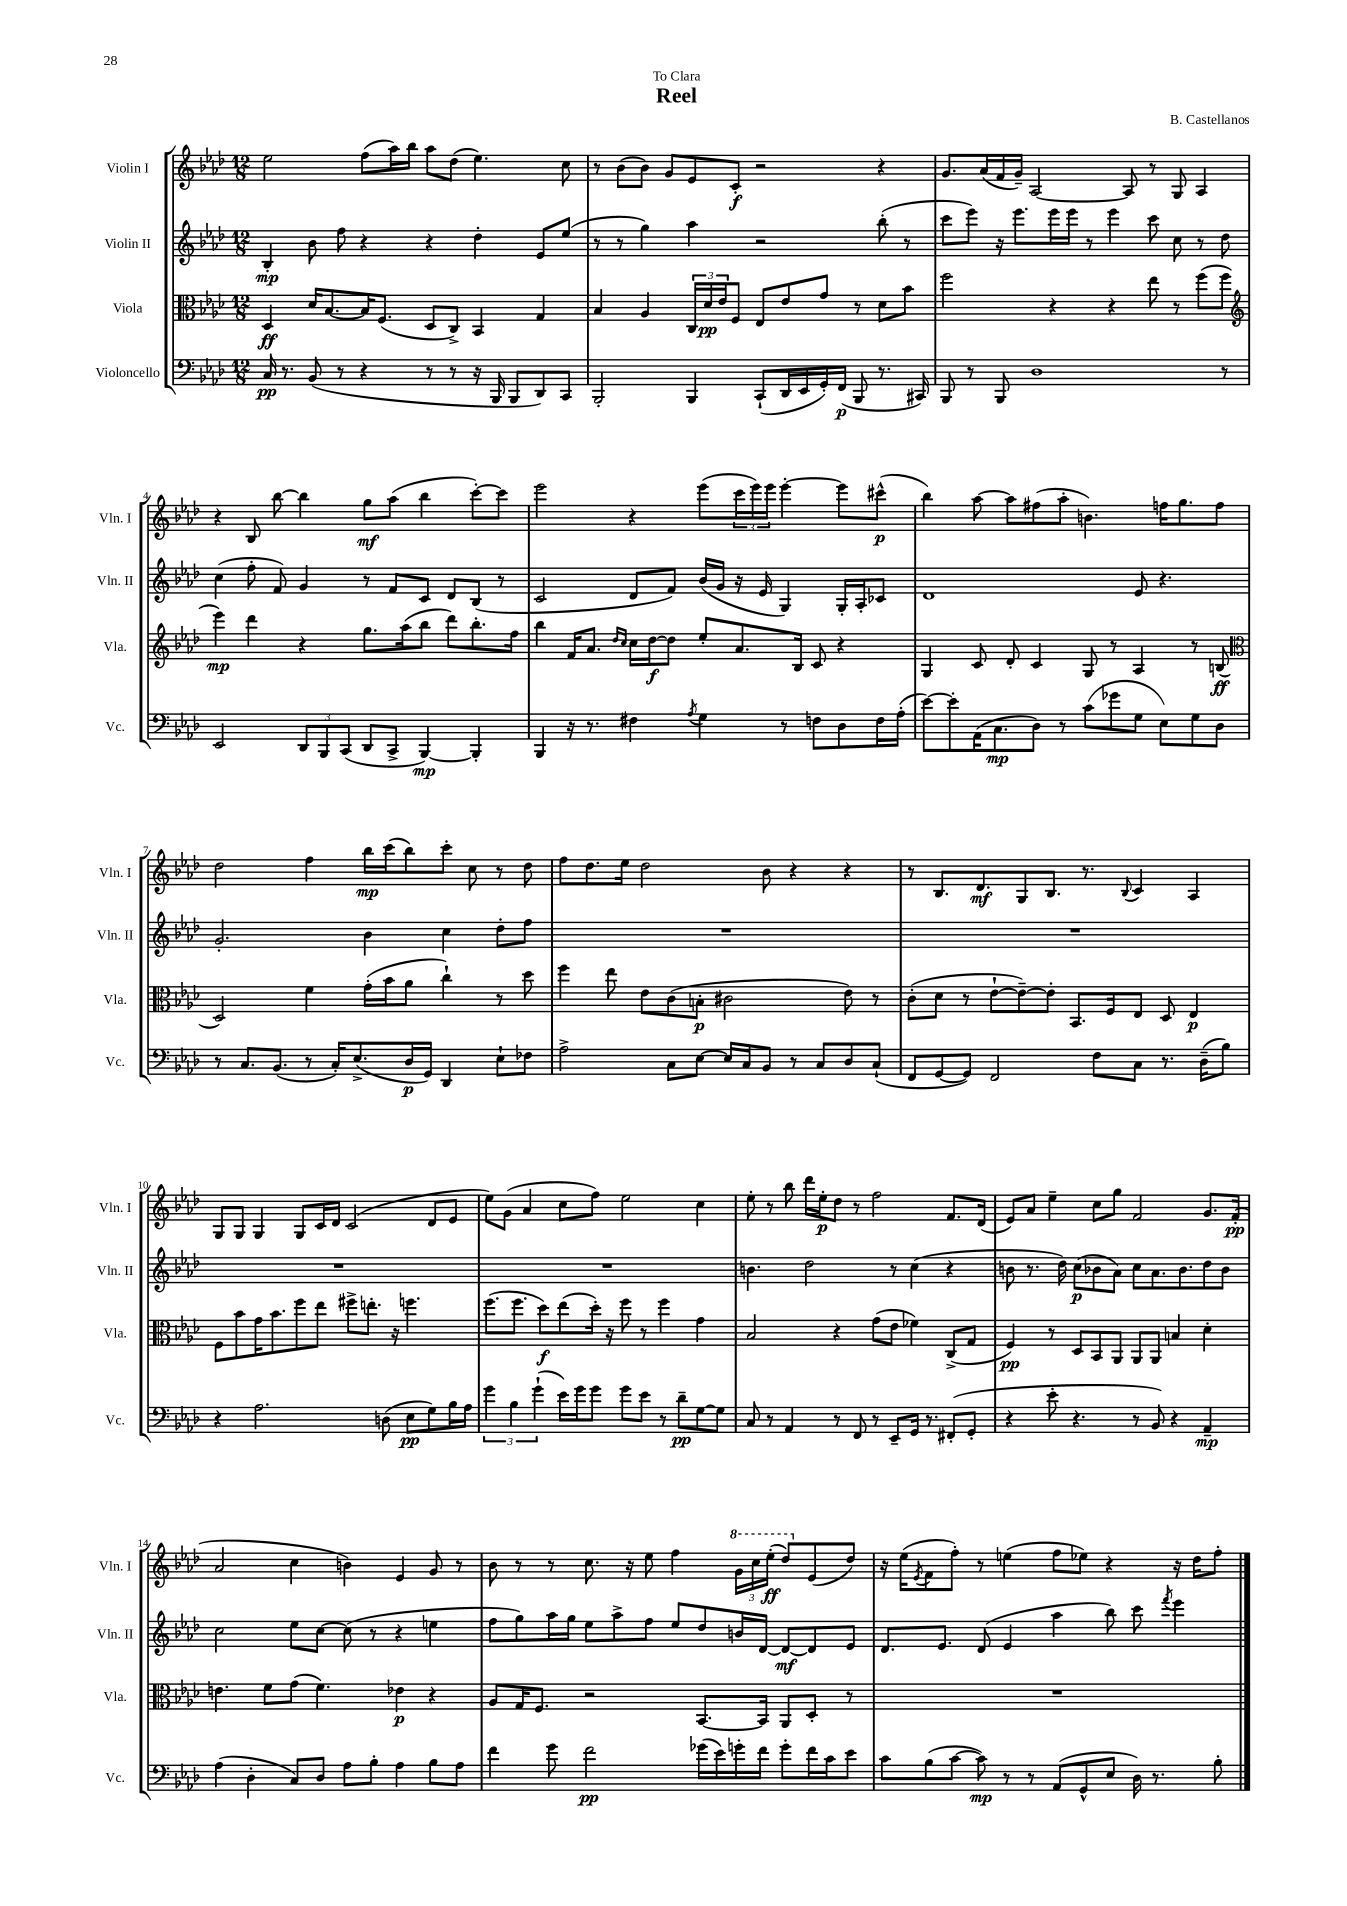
\header { title = "Reel" composer = "B. Castellanos" dedication = "To Clara" }
<<
\new StaffGroup <<
\new Staff = "s0" \with { instrumentName = "Violin I" shortInstrumentName = "Vln. I" } {
    \clef treble \key aes \major \numericTimeSignature \time 12/8
    ees''2 f''8( aes''16) bes''16 aes''8 des''8( ees''4.) c''8 |
    r8 bes'8( bes'8) g'8 ees'8 c'8-.\f r2 r4 |
    g'8. aes'16( f'16 g'16--) aes2~ aes8 r8 g8 aes4 |
    r4 bes8 bes''8~ bes''4 g''8\mf aes''8( bes''4 c'''8~-.) c'''8 |
    ees'''2 r4 ees'''8( \tuplet 3/2 { c'''16 ees'''16) ees'''16 } ees'''4~-. ees'''8 cis'''8-^\p( |
    bes''4) aes''8~ aes''8 fis''8( aes''8-. b'4.) f''16 g''8. f''8 |
    des''2 f''4 bes''16\mp c'''16( bes''8) c'''8-. c''8 r8 des''8 |
    f''8 des''8. ees''16 des''2 bes'8 r4 r4 |
    r8 bes8. des'8.\mf g8 bes8. r8. \appoggiatura { bes8 } c'4 aes4 |
    g8 g8 g4 g8 c'16 des'16 c'2( des'8 ees'8 |
    ees''8) g'8( aes'4 c''8 f''8) ees''2 c''4 |
    ees''8-. r8 bes''8 des'''16 ees''16-.\p des''8 r8 f''2 f'8. des'16( |
    ees'8) aes'8 ees''4-- c''8 g''8 f'2 g'8. f'16-.\pp( |
    aes'2 c''4 b'4) ees'4 g'8 r8 |
    bes'8 r8 r8 c''8. r16 ees''8 f''4 \tuplet 3/2 { \ottava #1 g''16 c'''16 ees'''16-.\ff( } des'''8) \ottava #0 ees'8( des''8) |
    r16 ees''16( \acciaccatura { ees'8 } f'8 f''8-.) r8 e''4( f''8 ees''8) r4 r16 des''16 f''8-. \bar "|." |
}
\new Staff = "s1" \with { instrumentName = "Violin II" shortInstrumentName = "Vln. II" } {
    \clef treble \key aes \major \numericTimeSignature \time 12/8
    bes4-.\mp bes'8 f''8 r4 r4 des''4-. ees'8 ees''8( |
    r8 r8 g''4) aes''4 r2 bes''8-.( r8 |
    c'''8 ees'''8) r16 ees'''8. ees'''16 ees'''16 r8 ees'''4 c'''8 c''8 r8 des''8 |
    c''4( f''8-. f'8) g'4 r8 f'8 c'8 des'8 bes8( r8 |
    c'2 des'8 f'8) bes'16( g'16 r16 ees'16 g4) g16-. aes16-. ces'8 |
    des'1 ees'8 r4. |
    g'2.-. bes'4 c''4 des''8-. f''8 |
    R1. |
    R1. |
    R1. |
    R1. |
    b'4. des''2 r8 c''4( r4 |
    b'8 r8. des''16) c''8\p( bes'8 aes'8) c''8 aes'8. bes'8. des''8 bes'8 |
    c''2 ees''8 c''8~ c''8( r8 r4 e''4 |
    f''8 g''8) aes''16 g''16 ees''8 aes''8-> f''8 ees''8 des''8 b'16 des'16~ des'8~\mf des'8 ees'8 |
    des'8. ees'8. des'8( ees'4 aes''4 bes''8) c'''8 \acciaccatura { f'''8 } ees'''4 \bar "|." |
}
\new Staff = "s2" \with { instrumentName = "Viola" shortInstrumentName = "Vla." } {
    \clef alto \key aes \major \numericTimeSignature \time 12/8
    des4\ff des'16 bes8.~ bes16 f8.( des8 c8->) bes,4 g4 |
    bes4 aes4 \tuplet 3/2 { c16 des'16\pp ees'16 } f8 ees8 ees'8 g'8 r8 des'8 bes'8 |
    f''2 r4 r4 ees''8 r8 f''8( f''8 |
    \clef treble ees'''4\mp) des'''4 r4 g''8. aes''16( bes''8 des'''8) bes''8.-. f''16 |
    bes''4 f'16 aes'8. \grace { des''16 c''16 } c''16 des''16~\f des''8 ees''8-. aes'8. bes16 c'8 r4 |
    g4 c'8 des'8-. c'4 g8 r8 aes4 r8 b8\ff( |
    \clef alto des2) f'4 g'16-.( bes'16 aes'8 c''4-!) r8 des''8 |
    f''4 ees''8 ees'8 c'8( b8-.\p cis'2 ees'8) r8 |
    c'8-.( des'8 r8 ees'8~-! ees'8~--) ees'8-. bes,8. f16 ees8 des8 ees4\p |
    f8 bes'8 g'16 bes'8. f''8 ees''8 fis''8-> e''8.-. r16 f''4. |
    f''8.( f''8. des''8\f) ees''8( des''16-.) r16 f''8 r8 f''4 g'4 |
    bes2 r4 g'8( ees'8 fes'4) c8->( g8 |
    f4\pp) r8 des8 bes,8 aes,8 aes,8 aes,8 b4 des'4-. |
    e'4. f'8 g'8( f'4.) ees'4\p r4 |
    aes8 g16 f8. r2 bes,8.~ bes,16 aes,8 des8-. r8 |
    R1. \bar "|." |
}
\new Staff = "s3" \with { instrumentName = "Violoncello" shortInstrumentName = "Vc." } {
    \clef bass \key aes \major \numericTimeSignature \time 12/8
    c16\pp r8. bes,8( r8 r4 r8 r8 r16 bes,,16 bes,,8 des,8) c,8 |
    bes,,2-. bes,,4 c,8-!( des,16 ees,16 g,16-.) f,16\p( bes,,8 r8. cis,16) |
    bes,,8 r8 bes,,8 des1 r8 |
    ees,2 \tuplet 3/2 { des,8 bes,,8 c,8( } des,8 c,8-> bes,,4~\mp) bes,,4-. |
    bes,,4 r16 r8. fis4 \acciaccatura { aes8 } g4 r8 f8 des8 f16 aes16-.( |
    ees'8~) ees'8-. aes,16( c8.\mp des8) r8 c'8( ges'8 g8 ees8) g8 des8 |
    r8 c8. bes,8.( r8 c16-.) ees8.->( des16\p g,16) des,4 ees8-! fes8 |
    aes2-> c8 ees8~ ees16 c16 bes,8 r8 c8 des8 c8-!( |
    f,8 g,8~ g,8) f,2 f8 c8 r8. des16--( bes8) |
    r4 aes2. d8( ees8\pp g8) bes16 aes16 |
    \tuplet 3/2 { g'4 bes4 g'4-!( } ees'16) g'16 g'8 g'8 ees'8 r8 des'8--\pp g8~ g8 |
    c8 r8 aes,4 r8 f,8 r8 ees,8-- g,16 r8. fis,8-.( g,8-. |
    r4 ees'8-. r4. r8 bes,8) r4 aes,4--\mp |
    aes4( des4-. c8) des8 aes8 bes8-. aes4 bes8 aes8 |
    f'4 g'8 f'2\pp ges'16( ees'16) g'16-. f'16 g'8-. f'16 c'16 ees'8 |
    c'8 bes8( c'8~ c'8\mp) r8 r8 aes,8( g,8-^ ees8 des16) r8. bes8-. \bar "|." |
}
>>
>>
